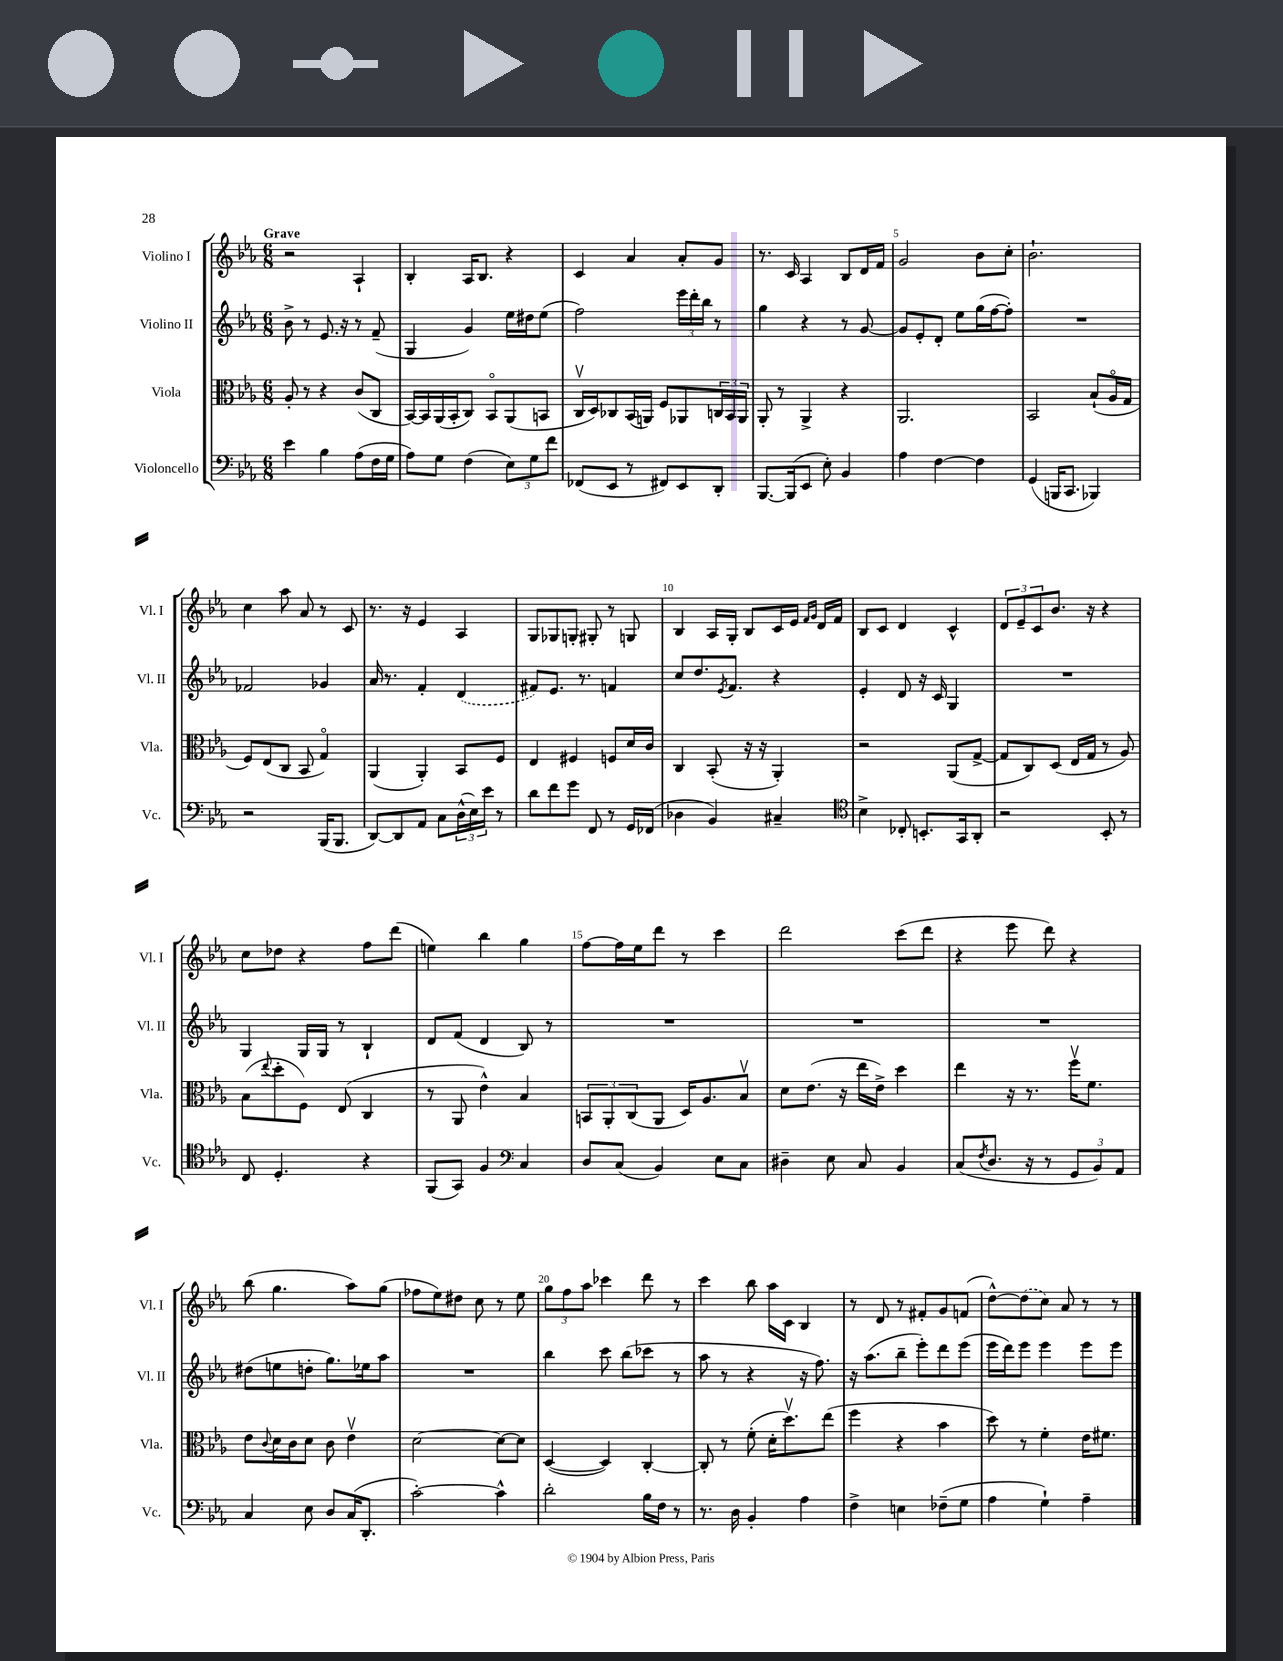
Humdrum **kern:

**kern	**kern	**kern	**kern
*staff4	*staff3	*staff2	*staff1
*clefF4	*clefC3	*clefG2	*clefG2
*k[b-e-a-]	*k[b-e-a-]	*k[b-e-a-]	*k[b-e-a-]
*M6/8	*M6/8	*M6/8	*M6/8
4e-	8A-'	8b-^	2r
.	8r	8r	.
4B-	4r	8.e-	.
.	.	16r	.
(8A-	(8c	8r	4A-`
16F	8C	(8f~	.
16G	.	.	.
=	=	=	=
8A-)	[16BB-)	4G	4B-'
.	16BB-]	.	.
8G	(16AA-	.	.
.	16BB-'	.	.
(4F	8C)	4g)	16A-
.	.	.	8.B-
.	8BB-o	.	.
12E-)	(8AA-	16ee-	4r
.	.	16dd#	.
12G	.	.	.
.	8BB	(8ee-	.
12f	.	.	.
=	=	=	=
(8FF-	16Cv	2ff)	4c
.	16D)	.	.
8EE-	8C-	.	.
8r	(16BB-	.	4a-
.	16AA)	.	.
8FF#)	8F	.	.
8EE-	8AA-	24eee-	8a-'
.	.	24ddd'	.
.	.	24bb-	.
8DD'	24C	8r	8g
.	24BB-	.	.
.	24AA-	.	.
=	=	=	=
[8.BBB-	8AA-'	4gg	8.r
.	8r	.	.
(16BBB-]	.	.	16c
8EE-	4AA-^	4r	4A-
8E-')	.	.	.
4BB-	4r	8r	8B-
.	.	[8g	16d
.	.	.	16f
=	=	=	=
4A-	2.AA-	8g]	2g
.	.	8e-'	.
[4F	.	8d'	.
.	.	8ee-	.
4F]	.	(16gg	8b-
.	.	[16ff	.
.	.	8ff'])	8cc'
=	=	=	=
(4GG	2BB-	2.r	2.b-`
16BBB	.	.	.
8.CC	.	.	.
4BBB-)	(8B-`	.	.
.	16A-o	.	.
.	16G	.	.
=	=	=	=
2r	8F)	2f-	4cc
.	(8E-	.	.
.	8C	.	8aa-
.	8BB-	.	8a-
(16BBB-	4Go)	4g-	8r
8.BBB-	.	.	.
.	.	.	8c
=	=	=	=
[8DD)	(4AA-	16a-	8.r
.	.	8.r	.
8DD]	.	.	.
.	.	.	16r
8AA-	4AA-')	4f'	4e-
8C	.	.	.
(24D^^	8BB-	(4d	4A-
24E-)	.	.	.
24e-	.	.	.
8r	8F	.	.
=	=	=	=
8d	4E-	8f#)	8G
8f	.	8.e-	8G-
8g	4F#	.	8G'
.	.	8.r	.
8FF	.	.	8G#'
8r	8F	4f	8r
16GG	16d	.	8G
(16FF-	16c	.	.
=	=	=	=
4D-	4C	8cc	4B-
.	.	8.dd	.
4BB-)	(8BB-'	.	16A-
.	.	8qe-	.
.	.	8.f	16G'
.	16r	.	8B-
.	16r	.	.
4C#~	4AA-')	4r	16c
.	.	.	16e-
.	.	.	16qqf
.	.	.	16qqg
.	.	.	16d
.	.	.	16f
=	=	=	=
*clefC4	*	*	*
4B-^	2r	4e-'	8B-
.	.	.	8c
8C-'	.	8d	4d
8.BB'	.	16r	.
.	.	16c	.
.	(8AA-	4G	4c^^
16GG	.	.	.
8AA-'	[8G^	.	.
=	=	=	=
2r	8G]	2.r	12d
.	.	.	12e-~
.	8C)	.	.
.	.	.	12c
.	(8D	.	8.b-
.	16E-	.	.
.	16G	.	16r
8BB-'	8r	.	4r
8r	8A-)	.	.
=	=	=	=
8C	(8B-	4G	8cc
.	8qqee-	.	.
4.D'	8dd'	.	8dd-
.	8F)	16G	4r
.	.	16G	.
.	(8E-	8r	.
4r	4C	4B-`	8ff
.	.	.	(8ddd
=	=	=	=
(8FF	8r	8d	4ee)
8GG)	8AA-	(8f	.
4F	4e-^^)	4d	4bb-
*clefF4	*	*	*
4C	4B-	8B-)	4gg
.	.	8r	.
=	=	=	=
8D	12BB	2.r	[8ff
.	12AA-'	.	.
(8C	.	.	16ff]
.	(12C	.	.
.	.	.	16ee-
4BB-)	8AA-	.	8ddd
.	16D)	.	8r
.	8.A-	.	.
8E-	.	.	4ccc
8C	8B-v	.	.
=	=	=	=
4D#~	8d	2.r	2ddd
.	(8.e-	.	.
8E-	.	.	.
.	16r	.	.
8C	16ee-	.	.
.	16e-^)	.	.
4BB-	4dd	.	(8ccc
.	.	.	8ddd
=	=	=	=
(8C	4ee-	2.r	4r
8qF	.	.	.
8.D	.	.	.
.	16r	.	8eee-
16r	8.r	.	.
8r	.	.	8ddd)
12GG	16ffv	.	4r
.	8.f	.	.
12BB-)	.	.	.
12AA-	.	.	.
=	=	=	=
4C	8e-	(8dd#	(8bb-
.	8qqc	.	.
.	16d	8ee	4.gg
.	16c	.	.
8E-	8d	8dd'	.
8D	8c	8.gg)	.
(16C	4e-v	.	8aa-)
8.DD'	.	16ee-	.
.	.	8aa-	(8gg
=	=	=	=
[2c')	[2d	2.r	8ff-
.	.	.	8ee-)
.	.	.	8dd#
.	.	.	8cc
4c^^]	8d_	.	8r
.	8d]	.	8ee-
=	=	=	=
2d'	([4D	4bb-	12gg
.	.	.	12ff
.	.	.	12aa-
.	4D])	8ccc	4ccc-
.	.	(8bb-	.
16B-	[4C'	8ccc-	8ddd
16F	.	.	.
8r	.	8r	8r
=	=	=	=
8.r	8C']	8aa-	4ccc
.	8r	8r	.
16D	.	.	.
4BB-'	(8f'	4r	8bb-
.	16d'	.	16aa-
.	8.ddv)	.	16c
4A-	.	16r	4B-
.	.	8.ff)	.
.	(8ee-	.	.
=	=	=	=
4F^	4ff	16r	8r
.	.	(8.aa-	.
.	.	.	8d
4E	4r	8bb-~	8r
.	.	8eee-')	8f#'
(8F-~	4b-	8ddd	8g
8G	.	(8eee-	(8f
=	=	=	=
4A-	8dd)	16eee-	[8dd^^)
.	.	16ddd)	.
.	8r	8eee-	(8dd]
4G`)	4f'	4eee-	8cc)
.	.	.	8a-
4A-~	16e-	8eee-	8r
.	8.f#	.	.
.	.	8eee-	8r
==	==	==	==
*-	*-	*-	*-
